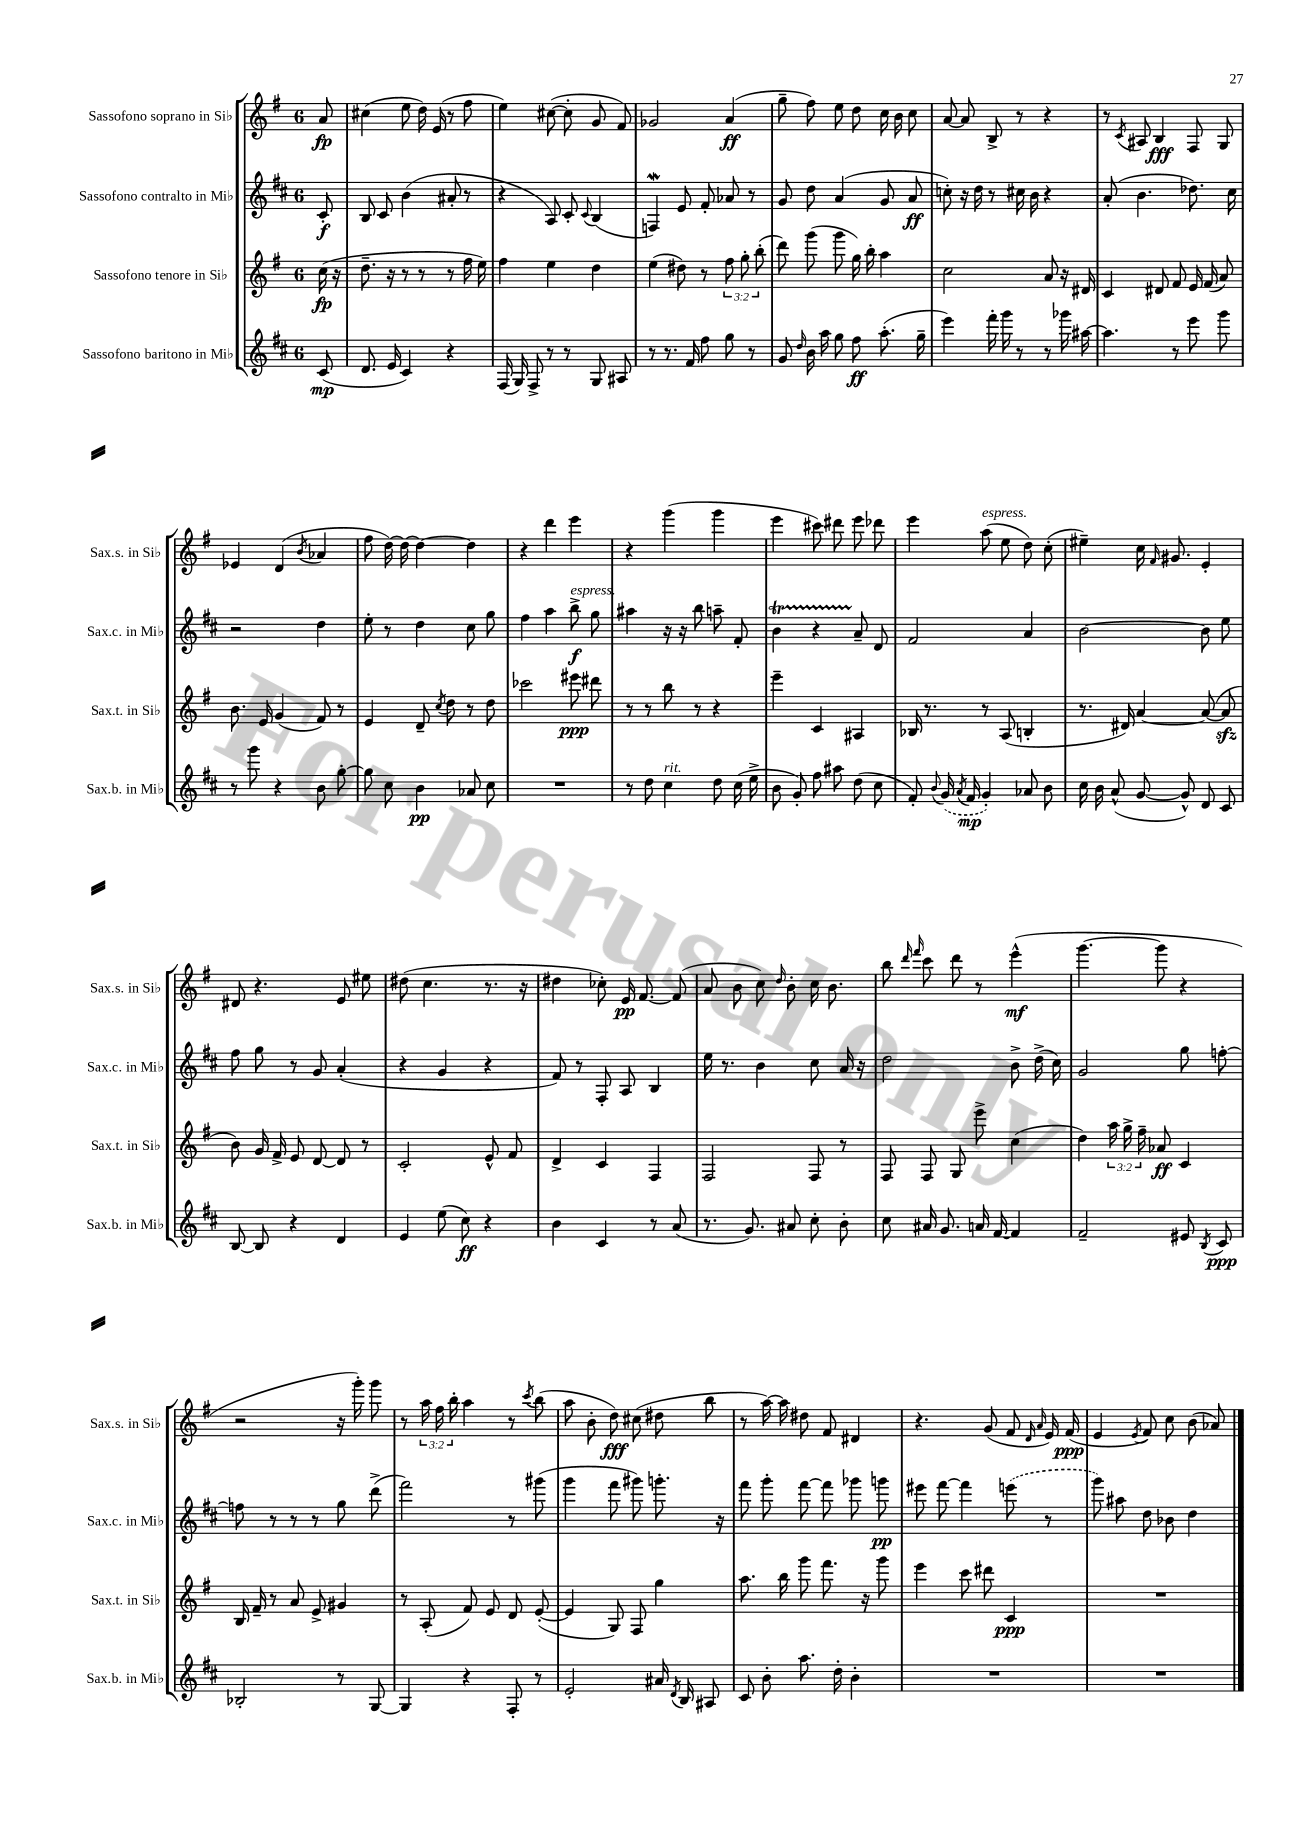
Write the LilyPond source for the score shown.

<<
\new StaffGroup <<
\new Staff = "s0" \with { instrumentName = "Sassofono soprano in Sib" shortInstrumentName = "Sax.s. in Sib" } {
    \clef treble \key g \major \once \override Staff.TimeSignature.style = #'single-digit \time 6/8 \override Staff.TupletNumber.text = #tuplet-number::calc-fraction-text \partial 8
    \autoBeamOff a'8\fp |
    cis''4( e''8 d''16) e'16( r8 fis''8 |
    e''4) cis''8~( cis''8-. g'8 fis'8) |
    ges'2 a'4\ff( |
    g''8-- fis''8) e''8 d''8 c''16 b'16 c''8 |
    a'8~ a'8 b8-> r8 r4 |
    r8 \acciaccatura { c'8 } ais8 b4\fff fis8 g8 |
    ees'4 d'4( \acciaccatura { b'8 } aes'4 |
    fis''8 d''16~) d''16~ d''4~ d''4 |
    r4 d'''4 e'''4 |
    r4 g'''4( g'''4 |
    e'''4 cis'''8) dis'''8 e'''8 des'''8 |
    e'''4 a''8^\markup { \italic "espress." }( e''8 d''8) c''8-.( |
    eis''4--) c''16 \grace { fis'16 } gis'8. e'4-. |
    dis'8 r4. e'8 eis''8 |
    dis''8( c''4. r8. r16 |
    dis''4 ces''8-.) e'16\pp fis'8.~ fis'8( |
    a'8 b'8 c''8) \grace { d''16 } b'8-. c''16 b'8. |
    b''8 \grace { d'''16 fis'''16 } c'''8 d'''8 r8 e'''4-^\mf( |
    g'''4.~ g'''8 r4 |
    r2 r16 g'''16-.) g'''8 |
    r8 \tuplet 3/2 { a''16 fis''16 b''16-. } a''4 r8 \acciaccatura { c'''8 } b''8( |
    a''8 b'8-. d''8\fff) cis''8( dis''8 b''8 |
    r8 a''16~) a''16 dis''8 fis'8 dis'4 |
    r4. g'8( fis'8 \grace { d'16 a'16 } e'16) fis'16\ppp( |
    e'4 \acciaccatura { e'8 } fis'8) c''8 b'8( aes'8) \bar "|." |
}
\new Staff = "s1" \with { instrumentName = "Sassofono contralto in Mib" shortInstrumentName = "Sax.c. in Mib" } {
    \clef treble \key d \major \once \override Staff.TimeSignature.style = #'single-digit \time 6/8 \partial 8
    \autoBeamOff cis'8-.\f |
    b8 cis'8 b'4( ais'8-. r8 |
    r4 a8) cis'8-. \appoggiatura { cis'8 } b4( |
    f4\mordent) e'8 fis'8-. aes'8 r8 |
    g'8 d''8 a'4( g'8 a'8\ff |
    c''8-.) r16 d''16 r8 cis''16 b'16 r4 |
    a'8-.( b'4. des''8.) cis''16 |
    r2 d''4 |
    e''8-. r8 d''4 cis''8 g''8 |
    fis''4 a''4 b''8->\f^\markup { \italic "espress." } g''8 |
    ais''4 r16 r16 b''8 a''8-- fis'8-. |
    b'4\startTrillSpan r4 a'8--\stopTrillSpan d'8 |
    fis'2 a'4 |
    b'2~ b'8 e''8 |
    fis''8 g''8 r8 g'8 a'4-.( |
    r4 g'4 r4 |
    fis'8) r8 fis8-. a8 b4 |
    e''16 r8. b'4 cis''8 a'16 r16 |
    d''2 b'8-> d''16->( cis''16) |
    g'2 g''8 f''8~-. |
    f''8 r8 r8 r8 g''8 d'''8->( |
    fis'''2) r8 gis'''8( |
    g'''4 fis'''8 gis'''8) g'''8.-. r16 |
    fis'''8 g'''8-. fis'''8~ fis'''8 ges'''8 g'''8\pp |
    eis'''8 fis'''8~ fis'''4 \once \slurDashed e'''8( r8 |
    g'''8) ais''8 d''8 bes'8 d''4 \bar "|." |
}
\new Staff = "s2" \with { instrumentName = "Sassofono tenore in Sib" shortInstrumentName = "Sax.t. in Sib" } {
    \clef treble \key g \major \once \override Staff.TimeSignature.style = #'single-digit \time 6/8 \override Staff.TupletNumber.text = #tuplet-number::calc-fraction-text \partial 8
    \autoBeamOff c''16\fp( r16 |
    d''8.-- r16 r8 r8 r8 fis''16 e''16) |
    fis''4 e''4 d''4 |
    e''4( dis''8) r8 \tuplet 3/2 { fis''8 g''8-. b''8-.( } |
    d'''8) g'''8( g'''8 g''16) b''16-. a''4 |
    c''2 a'8 r16 dis'16 |
    c'4 dis'8 fis'8 e'16 fis'16( a'8) |
    b'8. e'16 g'4( fis'8) r8 |
    e'4 d'8-- \acciaccatura { c''8 } d''8 r8 d''8 |
    ces'''2 eis'''8\ppp dis'''8 |
    r8 r8 b''8 r8 r4 |
    e'''4-- c'4 ais4 |
    bes16 r8. r8 a8( b4-. |
    r8. dis'16) a'4~ a'8~( a'8\sfz |
    b'8) g'16 fis'16-> e'8 d'8~ d'8 r8 |
    c'2-. e'8-^ fis'8 |
    d'4-> c'4 fis4 |
    fis2 fis8 r8 |
    fis8 fis8 g8 e'''8-> c''4( |
    d''4) \tuplet 3/2 { a''16 g''16-> fis''16-- } aes'8\ff c'4 |
    b16 fis'16-- r8 a'8 e'8-> gis'4 |
    r8 a8-.( fis'8) e'8 d'8 e'8~-.( |
    e'4 g8) fis8 g''4 |
    a''8. b''16 g'''8 fis'''8. r16 g'''8 |
    e'''4 c'''8 dis'''8 c'4\ppp |
    R2. \bar "|." |
}
\new Staff = "s3" \with { instrumentName = "Sassofono baritono in Mib" shortInstrumentName = "Sax.b. in Mib" } {
    \clef treble \key d \major \once \override Staff.TimeSignature.style = #'single-digit \time 6/8 \partial 8
    \autoBeamOff cis'8\mp( |
    d'8. e'16 cis'4) r4 |
    fis16( g16) fis8-> r8 r8 g8 ais8 |
    r8 r8. fis'16 fis''8 g''8 r8 |
    g'8 \grace { d''16 } b'16 a''16 g''8 fis''8\ff a''8.-.( g''16-- |
    e'''4) fis'''16-. g'''16 r8 r8 ges'''16 ais''16~ |
    ais''4. r8 e'''8 g'''8 |
    r8 g'''8 r4 b'8 g''8~-. |
    g''8 cis''8 b'4\pp aes'8 cis''8 |
    R2. |
    r8 d''8 cis''4^\markup { \italic "rit." } d''8 cis''16( e''16-> |
    b'8 g'8-.) fis''8 ais''8 d''8( cis''8 |
    fis'8-.) \appoggiatura { b'8 } \once \slurDashed g'16( \acciaccatura { a'8 } fis'16\mp g'4-.) aes'8 b'8 |
    cis''16 b'16 a'8-^( g'8~ g'8-^) d'8 cis'8 |
    b8~ b8 r4 d'4 |
    e'4 e''8( cis''8\ff) r4 |
    b'4 cis'4 r8 a'8( |
    r8. g'8.) ais'8 cis''8-. b'8-. |
    cis''8 ais'16 g'8. a'16 fis'16~ fis'4 |
    fis'2-- eis'8 \acciaccatura { b8 } cis'8\ppp |
    bes2-. r8 g8~ |
    g4 r4 fis8-. r8 |
    e'2-. ais'16 \acciaccatura { d'8 } b16 ais8 |
    cis'8 b'8-. a''8. d''16-. b'4-. |
    R2. |
    R2. \bar "|." |
}
>>
>>
\layout { \context { \Score \remove "Bar_number_engraver" } }
